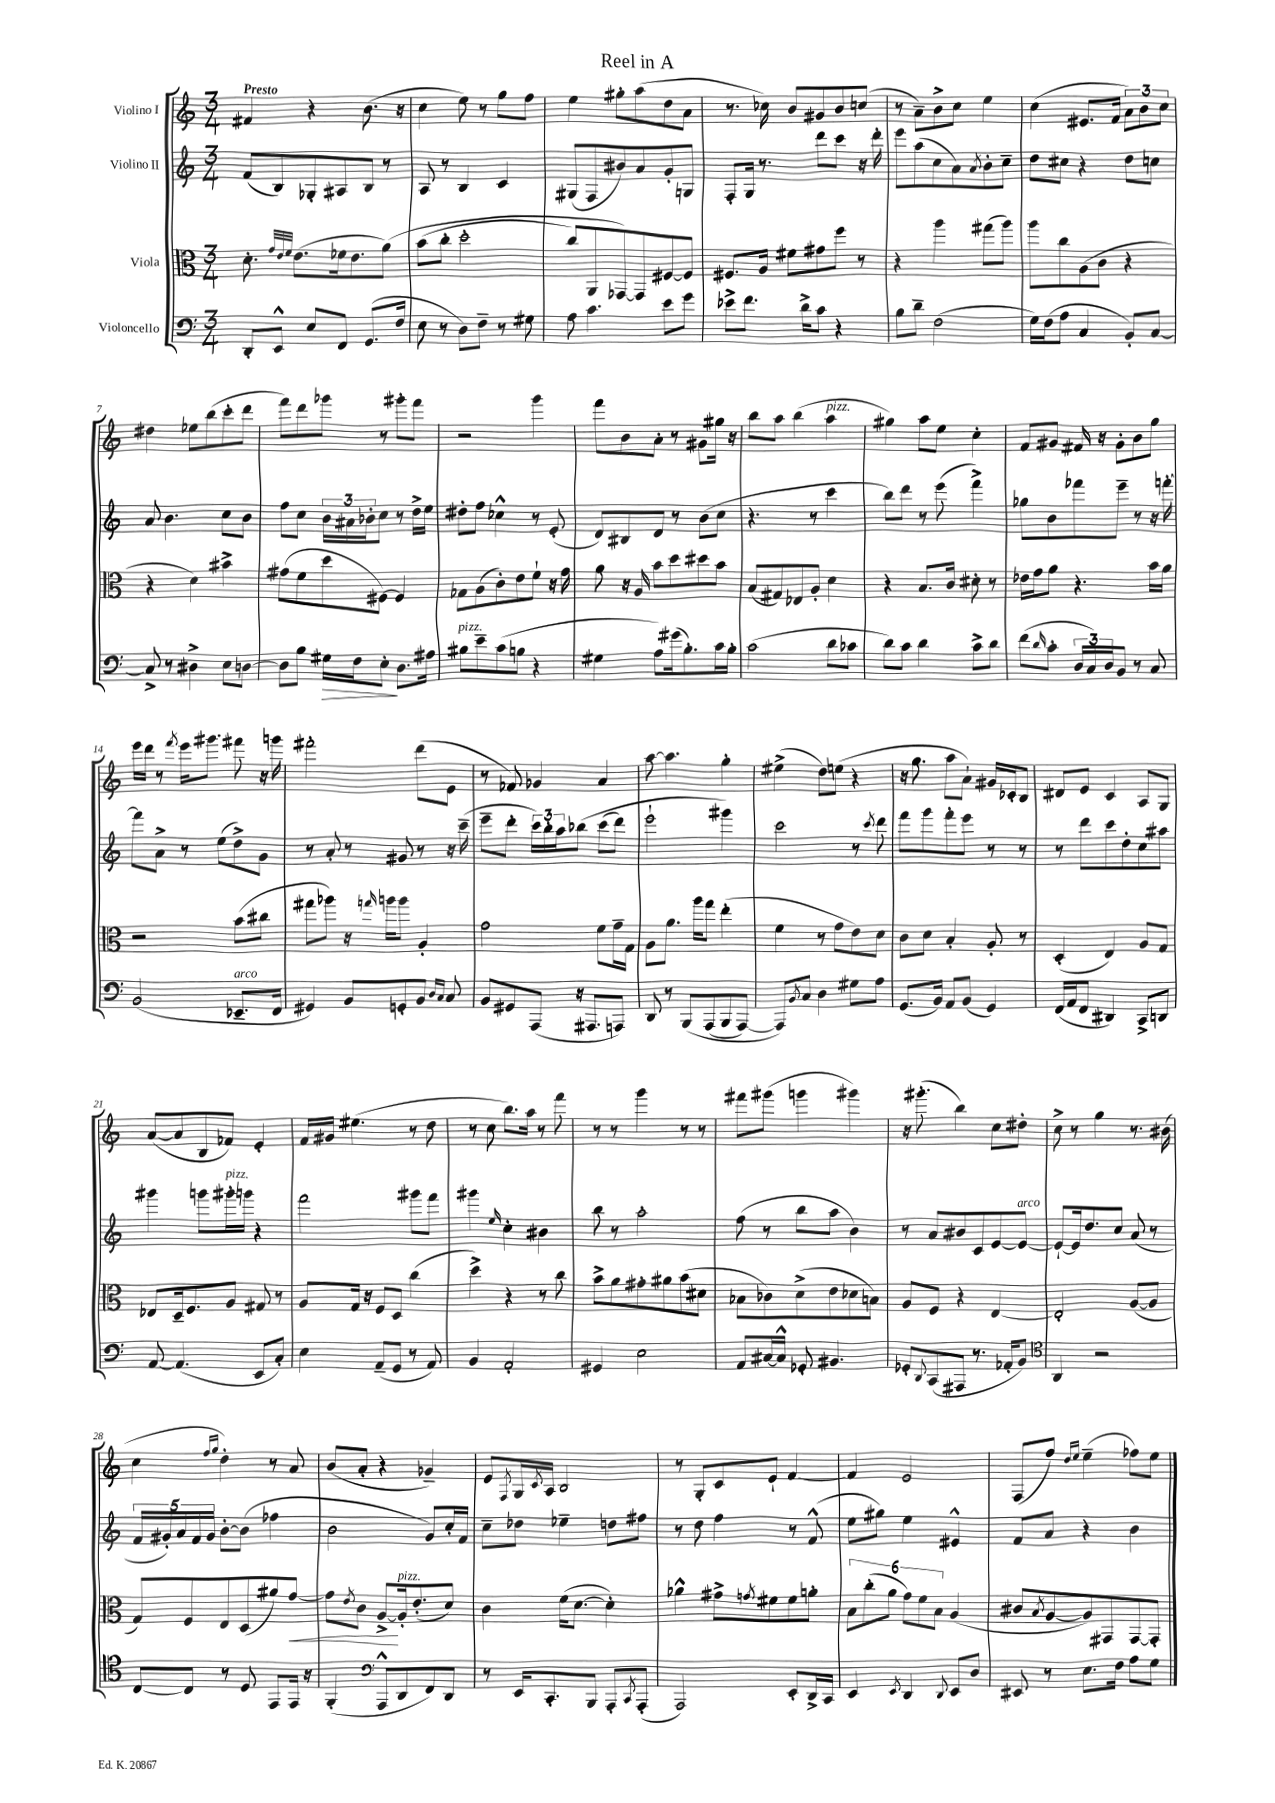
\header { title = "Reel in A" }
<<
\new StaffGroup <<
\new Staff = "s0" \with { instrumentName = "Violino I" } {
    \clef treble \key c \major \numericTimeSignature \time 3/4 \tempo "Presto"
    fis'4 r4 b'8.( r16 |
    c''4 e''8) r8 g''8 f''8 |
    e''4 gis''8-. a''8( d''8 a'8 |
    r8. ces''16) b'8 gis'8 b'8 c''8( |
    r8 a'8--) b'8-> c''8 e''4 |
    c''4( eis'8. f'16 \tuplet 3/2 { a'8) b'8 c''8 } |
    dis''4 ees''8 b''8( c'''8-. d'''8 |
    f'''8) d'''8 ges'''8 r8 gis'''8-. f'''8 |
    r2 g'''4 |
    f'''8 b'8 a'8-. r8 gis'8 gis''16 r16 |
    b''8 a''8 b''4( a''4^\markup { \italic "pizz." } |
    gis''4) a''8 e''8 c''4-. |
    f'8 gis'8 fis'16 r16 gis'8-. b'8 g''8 |
    e'''16 d'''16 r8 \acciaccatura { f'''8 } e'''16 gis'''8. fis'''8 r16 g'''16 |
    fis'''2-. d'''8( e'8 |
    r8 fes'8) ges'4 a'4 |
    a''8~ a''4. g''4-. |
    eis''4->( d''8) e''8( r4 |
    r16 g''8. a''8 a'8-!) gis'16 ces'16-. b8 |
    dis'8 e'8 c'4 a8 g8 |
    a'8~( a'8 b8 fes'8) e'4-. |
    f'16 gis'16 eis''4.( r8 d''8 |
    r8 c''8 b''8.) a''16 r8 f'''8 |
    r8 r8 g'''4 r8 r8 |
    fis'''8 gis'''8( g'''4 gis'''4) |
    r16 gis'''8.-.( b''4) c''8 dis''8-. |
    c''8-> r8 g''4 r8. bis'16( |
    c''4 \grace { f''16 g''16 } d''4-.) r8 a'8 |
    b'8( a'8-. r4 ges'4--) |
    e'8 \acciaccatura { f8 } g16 \acciaccatura { c'8 } a16 b2 |
    r8 g8-. c'8 e'8-! f'4~ |
    f'4 e'2 |
    f8( f''8) \grace { d''16 e''16 } e''4--( fes''8) e''8 \bar "|." |
}
\new Staff = "s1" \with { instrumentName = "Violino II" } {
    \clef treble \key c \major \numericTimeSignature \time 3/4
    f'8( b8) ges8-. ais8 b8 r8 |
    a8 r8 b4 c'4 |
    gis8( f8 bis'8) a'8 g'8-. g8 |
    f8-. g16 r8. d'''8 c'''8 r16 d'''16-. |
    e'''8 a''8( c''8 a'8) \acciaccatura { a'8 } b'8-. c''8-- |
    d''8 cis''8 r4 d''8 c''8 |
    a'8 b'4. c''8 b'8 |
    f''8 c''8 \tuplet 3/2 { b'16 ais'16 bes'16-. } c''8 r8 d''16-> e''16 |
    dis''8-. f''8 ces''4-^ r8 e'8-.( |
    d'8) bis8 d'8 r8 b'8( c''8 |
    r4. r8 c'''4 |
    b''8) d'''8 r8 e'''8( f'''4->) |
    ges''8 b'8 fes'''8 e'''8-- r8 r16 f'''16~-. |
    f'''8 a'8-> r8 e''8( d''8->) g'8 |
    r8 a'8-. r8 gis'8 r8 r16 c'''16--( |
    e'''8-- d'''8-. \tuplet 3/2 { c'''16) b''16-. a''16 } bes''8\( c'''8( d'''8) |
    e'''2-! gis'''4\) |
    c'''2 r8 \acciaccatura { c'''8 } d'''8 |
    f'''8 g'''8 f'''8-. e'''8 r8 r8 |
    r8 d'''8 c'''8 d''8-. c''8 ais''8 |
    gis'''4 g'''8 gis'''16-.^\markup { \italic "pizz." } g'''16 r4 |
    f'''2 gis'''8 f'''8 |
    gis'''4 \grace { e''16 } c''4-. bis'4 |
    b''8 r8 a''2-. |
    f''8( r8 b''8 a''8 b'4) |
    r8 a'8 bis'8 c'8 e'8~ e'8~^\markup { \italic "arco" } |
    e'8~-! e'16 d''8. c''8 a'8( r8 |
    \tuplet 5/4 { f'16 gis'16-.) a'16 f'16 gis'16 } b'8~-. b'8( fes''4 |
    b'2 g'8) c''16-. f'16 |
    c''8-- des''8 ees''4-- d''8 fis''8 |
    r8 d''8 f''4 r8 f'8-^( |
    e''8 gis''8) e''4 eis'4-^ |
    f'8 a'8 r4 b'4 \bar "|." |
}
\new Staff = "s2" \with { instrumentName = "Viola" } {
    \clef alto \key c \major \numericTimeSignature \time 3/4
    d'8.-. \grace { g'32 e'32 f'32 } e'8.( fes'16 e'8. a'8)\( |
    b'8( c''8-. d''2-. |
    c''8) a,8 ges,8~\) ges,8 fis8~ fis8 |
    fis8. a16 fis'8 gis'8 f''8 r8 |
    r4 a''4 gis''8( a''8) |
    a''8 c''8 a8( c'8 r4 |
    r4 d'4) bis'4-> |
    gis'8( f'8 d''8 fis8~) fis4 |
    ges8 a8( c'8-.) e'8 f'8-! r16 g'16 |
    a'8 r16 a16 b'8 d''8 dis''8 b'8 |
    b8( gis8) ees8 a8-. d'4 |
    r4 b8. c'16 dis'8-. r8 |
    ees'16 g'16 a'8 r4. b'16 a'16 |
    r2 b'8( cis''8 |
    gis''8 aes''8) r16 \grace { g''16 } a''16 a''8 a4-. |
    g'2 f'8 g'16-- g16 |
    a8 a'8. a''16 g''8 e''4-.( |
    f'4 r8 g'8 e'8) d'8 |
    c'8 d'8 b4-. a8-. r8 |
    d4-.( e4) a8 g8 |
    ees8 d16-- f8. a8 gis8 r8 |
    a8 g16 r16 f8 d8 c''4( |
    d''4->) r4 r8 c''8 |
    b'8-> a'8 gis'8-. ais'8 b'8( dis'8 |
    bes8 ces'8) d'8->( e'8 des'8 b8) |
    a8 f8 r4 e4~ |
    e2-. a8~( a8 |
    g8) f8 e8 d8( ais'8) g'8~\< |
    g'8 \acciaccatura { e'8 } c'8 a8~->\! a16-.^\markup { \italic "pizz." } e'8.-.( d'8) |
    c'4 f'16( d'8.~ d'4-.) |
    aes'4-^ gis'8-> \acciaccatura { g'8 } fis'8 fis'8 a'8-. |
    \tuplet 6/4 { b8 c''8-.( a'8 g'8) f'8 b8 } a4( |
    cis'8 \acciaccatura { b8 } a8~ a8) gis,8 gis,8~ gis,8-. \bar "|." |
}
\new Staff = "s3" \with { instrumentName = "Violoncello" } {
    \clef bass \key c \major \numericTimeSignature \time 3/4
    d,8-. e,8-^ e8 f,8 g,8.( f16 |
    e8 r8 d8) f8-- r8 gis8 |
    a8 c'4. e'8 g'8 |
    ees'8-> f'8. d'16-> c'8 r4 |
    b8 d'8-- f2( |
    g16) f16( a8 c4 b,8-.) c8~ |
    c8-> r8 dis4-> e8 d8~ |
    d8 b8 gis16\> f16 e8-.\! d8. ais16 |
    bis8^\markup { \italic "pizz." } e'8-- c'8( b8 r4 |
    gis4 a8) gis'16( b8.-.) c'16 b16-. |
    c'2( d'8 ces'8 |
    d'8) c'8 d'4 c'8-> d'8 |
    f'8( \grace { d'16 } c'8-. \tuplet 3/2 { d16 c16) d16 } b,8 r8 c8 |
    b,2( ees,8.--^\markup { \italic "arco" } f,16 |
    gis,4) b,8 g,8-. b,8 \grace { d16 c16 } c8 |
    b,8 gis,8 a,,8( r16 ais,,8. a,,8) |
    d,8 r8 b,,8\( a,,8( b,,8 a,,8~) |
    a,,8\) \acciaccatura { b,8 } c8 d4 gis8 a8 |
    g,8.( b,16) a,8 b,8( g,4) |
    f,16( a,16 f,8 dis,4) c,8-> d,8 |
    a,8~ a,4.( e,8 c8-.) |
    e4 a,8--( g,8 r8 a,8) |
    b,4 a,2-. |
    gis,4 e2 |
    a,8 cis16~ cis16-^ ges,8-. bis,4. |
    ges,8-. \appoggiatura { d,8 } c,8( ais,,8 r8. aes,16-. b,8) |
    \clef tenor a,4 r2 |
    c8~ c8 r8 d8 e,8 e,16 r16 |
    f,4-.( \clef bass a,,8-^ d,8 f,8) d,8 |
    r8 e,16 c,8.-. b,,8 a,,8-. \acciaccatura { c,8 } a,,8-.( |
    a,,2) e,8-. d,16-> c,16 |
    e,4 \acciaccatura { e,8 } d,4 \appoggiatura { d,8 } e,8 d8 |
    eis,8 r8 e8. f16 a8 g8 \bar "|." |
}
>>
>>
